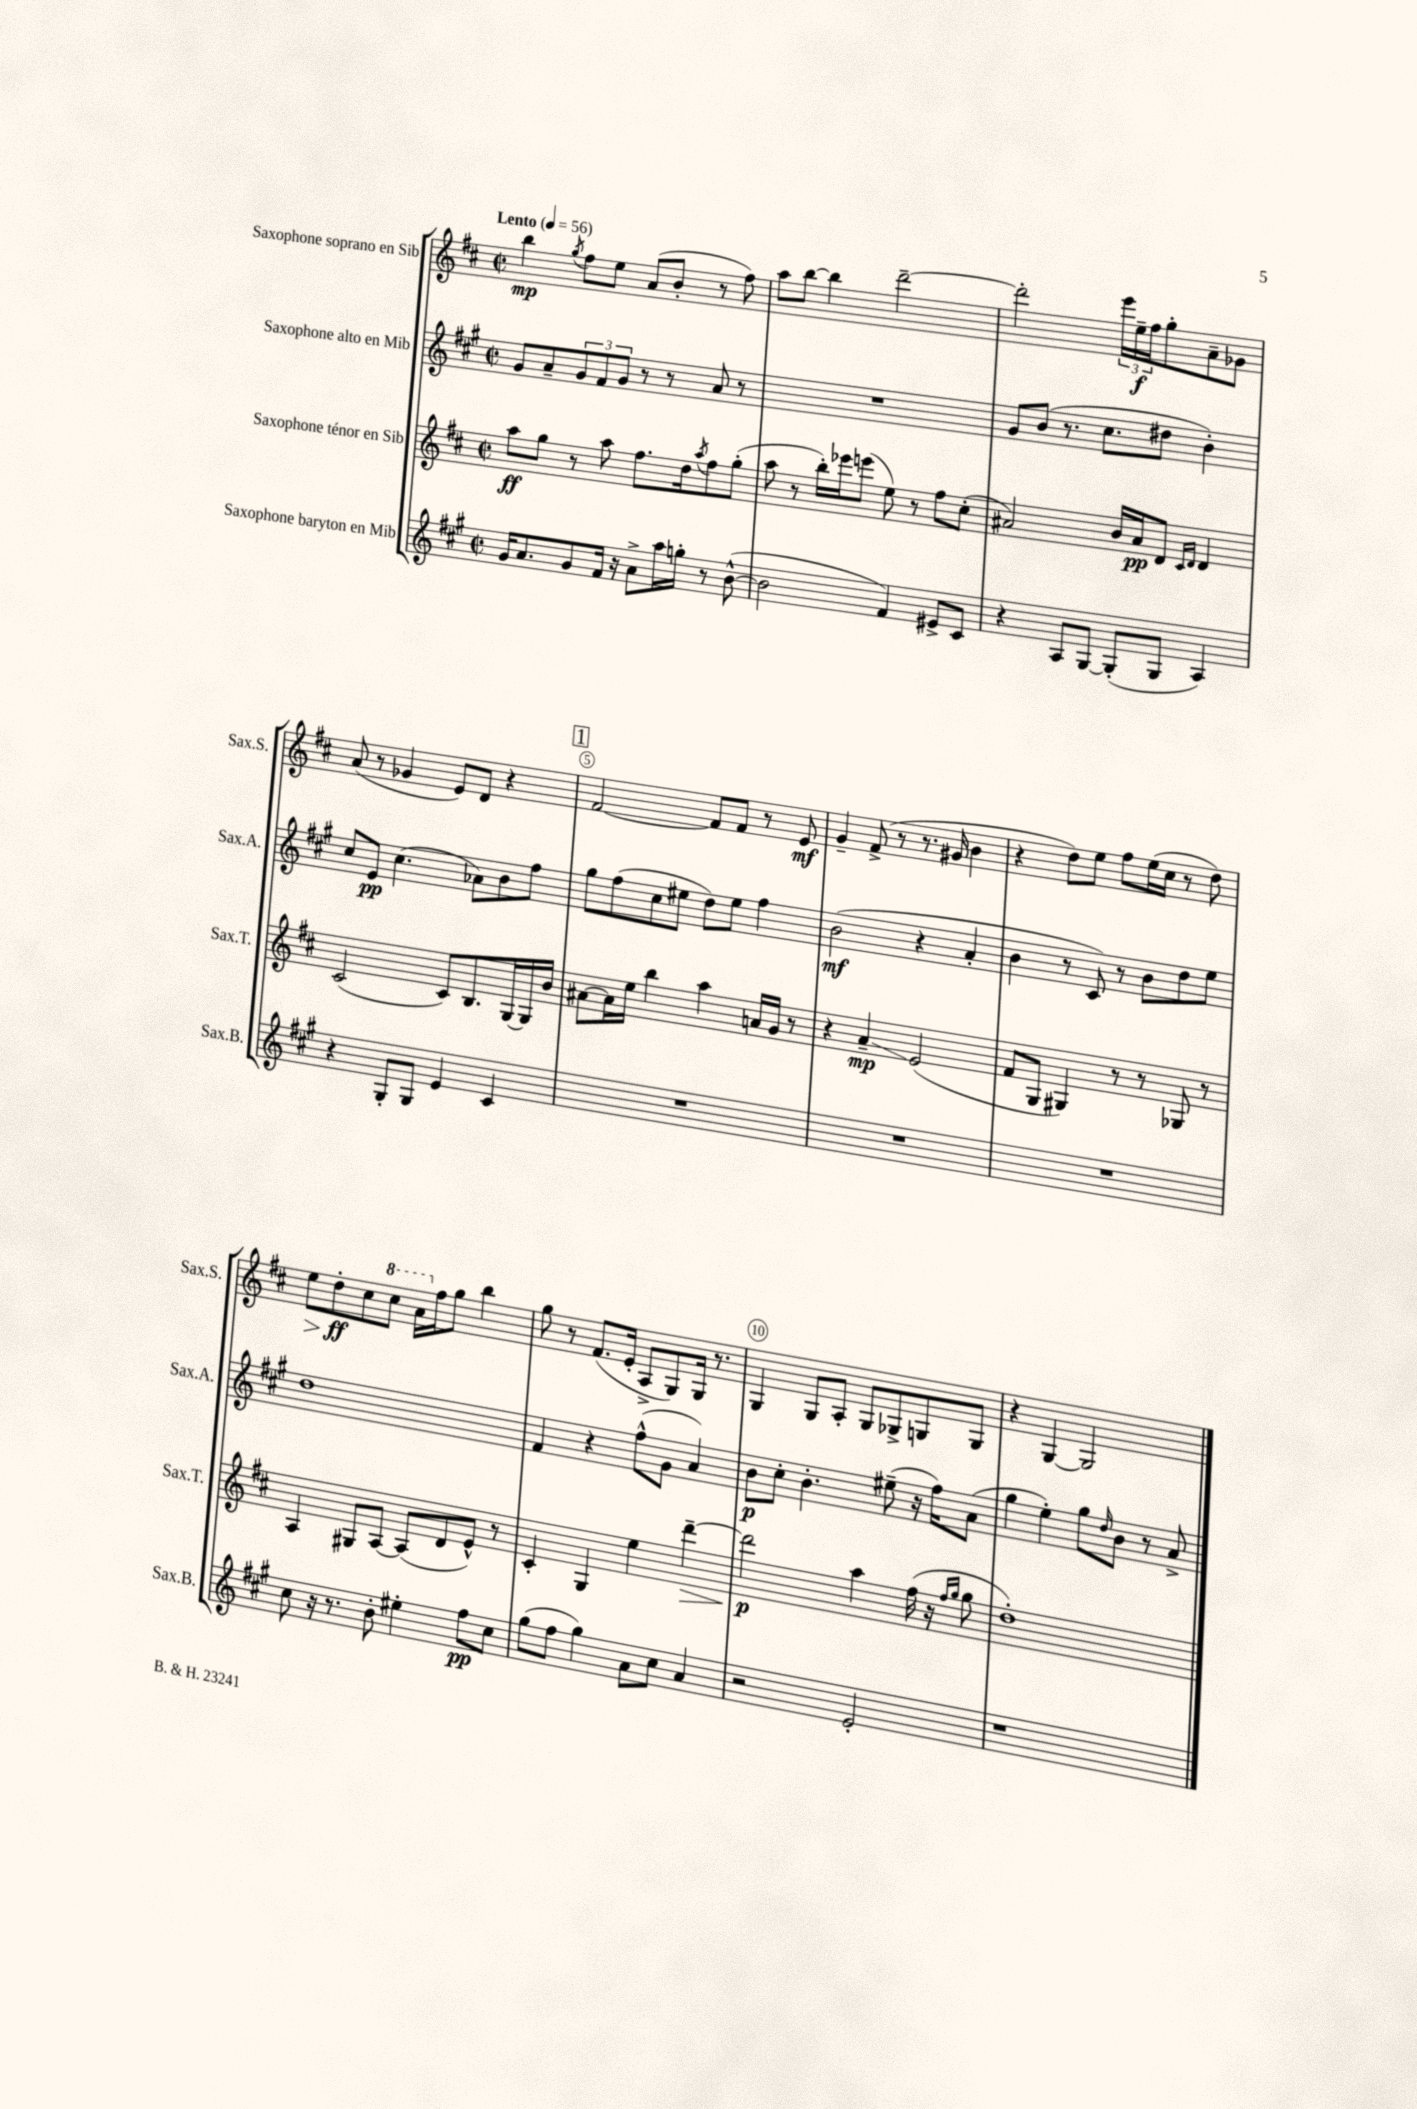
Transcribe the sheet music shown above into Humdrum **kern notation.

**kern	**kern	**kern	**kern
*staff4	*staff3	*staff2	*staff1
*clefG2	*clefG2	*clefG2	*clefG2
*k[f#c#g#]	*k[f#c#]	*k[f#c#g#]	*k[f#c#]
*M2/2	*M2/2	*M2/2	*M2/2
*met(c|)	*met(c|)	*met(c|)	*met(c|)
*MM56	*MM56	*MM56	*MM56
16g#	8aa	8g#	4bb
8.a	.	.	.
.	8gg	8a~	.
.	.	.	8qgg
8g#	8r	12g#	8ff#
.	.	12f#	.
16f#	8aa	.	8ee
.	.	12g#	.
16r	.	.	.
8a^	8.ff#	8r	(8a
16aa	.	8r	8b'
16gg'	16dd	.	.
.	8qaa	.	.
8r	8ff#	8a	8r
([8b^^	(8gg'	8r	8ff#)
=	=	=	=
2b]	8aa	1r	8aa
.	8r	.	[8bb
.	16bb')	.	4bb]
.	16eee-	.	.
.	(8eee	.	.
4f#)	8ee)	.	[2ddd~
.	8r	.	.
8e#^	8ff#	.	.
8c#	(8cc#'	.	.
=	=	=	=
4r	2a#)	8g#	2ddd']
.	.	(8b	.
8A	.	8.r	.
[8G#	.	.	.
.	.	8.cc#	.
(8G#']	16b	.	24eee
.	.	.	24ee~
.	16a#	.	.
.	.	.	24ff#
8G#	8d	8dd#	8gg'
.	16qqc#	.	.
.	16qqd	.	.
4A)	4d	4b')	8a~
.	.	.	8g-
=	=	=	=
4r	(2c#	8cc#	(8a
.	.	8e	8r
8G#'	.	(4.cc#	4g-
8G#	.	.	.
4e	8c#)	.	8e)
.	8.B	8a-)	8d
4c#	.	8b	4r
.	[16G	.	.
.	16G]	8ff#	.
.	16b	.	.
=	=	=	=
1r	[8a#	8gg#	[2f#
.	16a#]	(8ff#	.
.	16ee	.	.
.	4bb	8cc#	.
.	.	8ee#	.
.	4aa	8dd)	8f#]
.	.	8ee#	8f#
.	16a	4ff#	8r
.	16g	.	.
.	8r	.	8e
=	=	=	=
1r	4r	(2b	4g~
.	4a~	.	(8f#^
.	.	.	8r
.	(2e	4r	8.r
.	.	.	16g#
.	.	4a'	4b
=	=	=	=
1r	8f#	4b	4r
.	8G	.	.
.	4G#)	8r	8dd)
.	.	8c#)	8ee
.	8r	8r	8ff#
.	8r	8b	(16ee
.	.	.	16cc#
.	8G-	8dd	8r
.	8r	8ee	8dd)
=	=	=	=
8cc#	4A	1dd	8ee
16r	.	.	8dd'
8.r	.	.	.
.	8G#	.	8cc#
8b'	[8A	.	8ccc#
4ee#'	(8A]	.	16aa
.	.	.	16ff#
.	8d	.	8gg
8ff#	8e^^)	.	4bb
8cc#	8r	.	.
=	=	=	=
(8gg#	4c#'	4f#	8gg
8ff#	.	.	8r
4gg#)	4G	4r	(8.f#
.	.	.	16e'
8a	4ee	(8ff#^^	8A^
8cc#	.	8g#	8G)
4a	[4ddd~	4a)	16G
.	.	.	8.r
=	=	=	=
2r	2ddd]	8b	4G
.	.	8cc#'	.
.	.	4.b'	8G
.	.	.	8A'
2e'	4aa	.	8G
.	.	(8ee#~	8G-^
.	(16ff#	16r	8G
.	16r	16ff#)	.
.	16qqff#	.	.
.	16qqgg	.	.
.	8gg	(8a	8G
=	=	=	=
1r	1dd')	4gg#	4r
.	.	4ee')	[4G
.	.	8gg#	2G]
.	.	16qqdd	.
.	.	8b	.
.	.	8r	.
.	.	8a^	.
==	==	==	==
*-	*-	*-	*-
